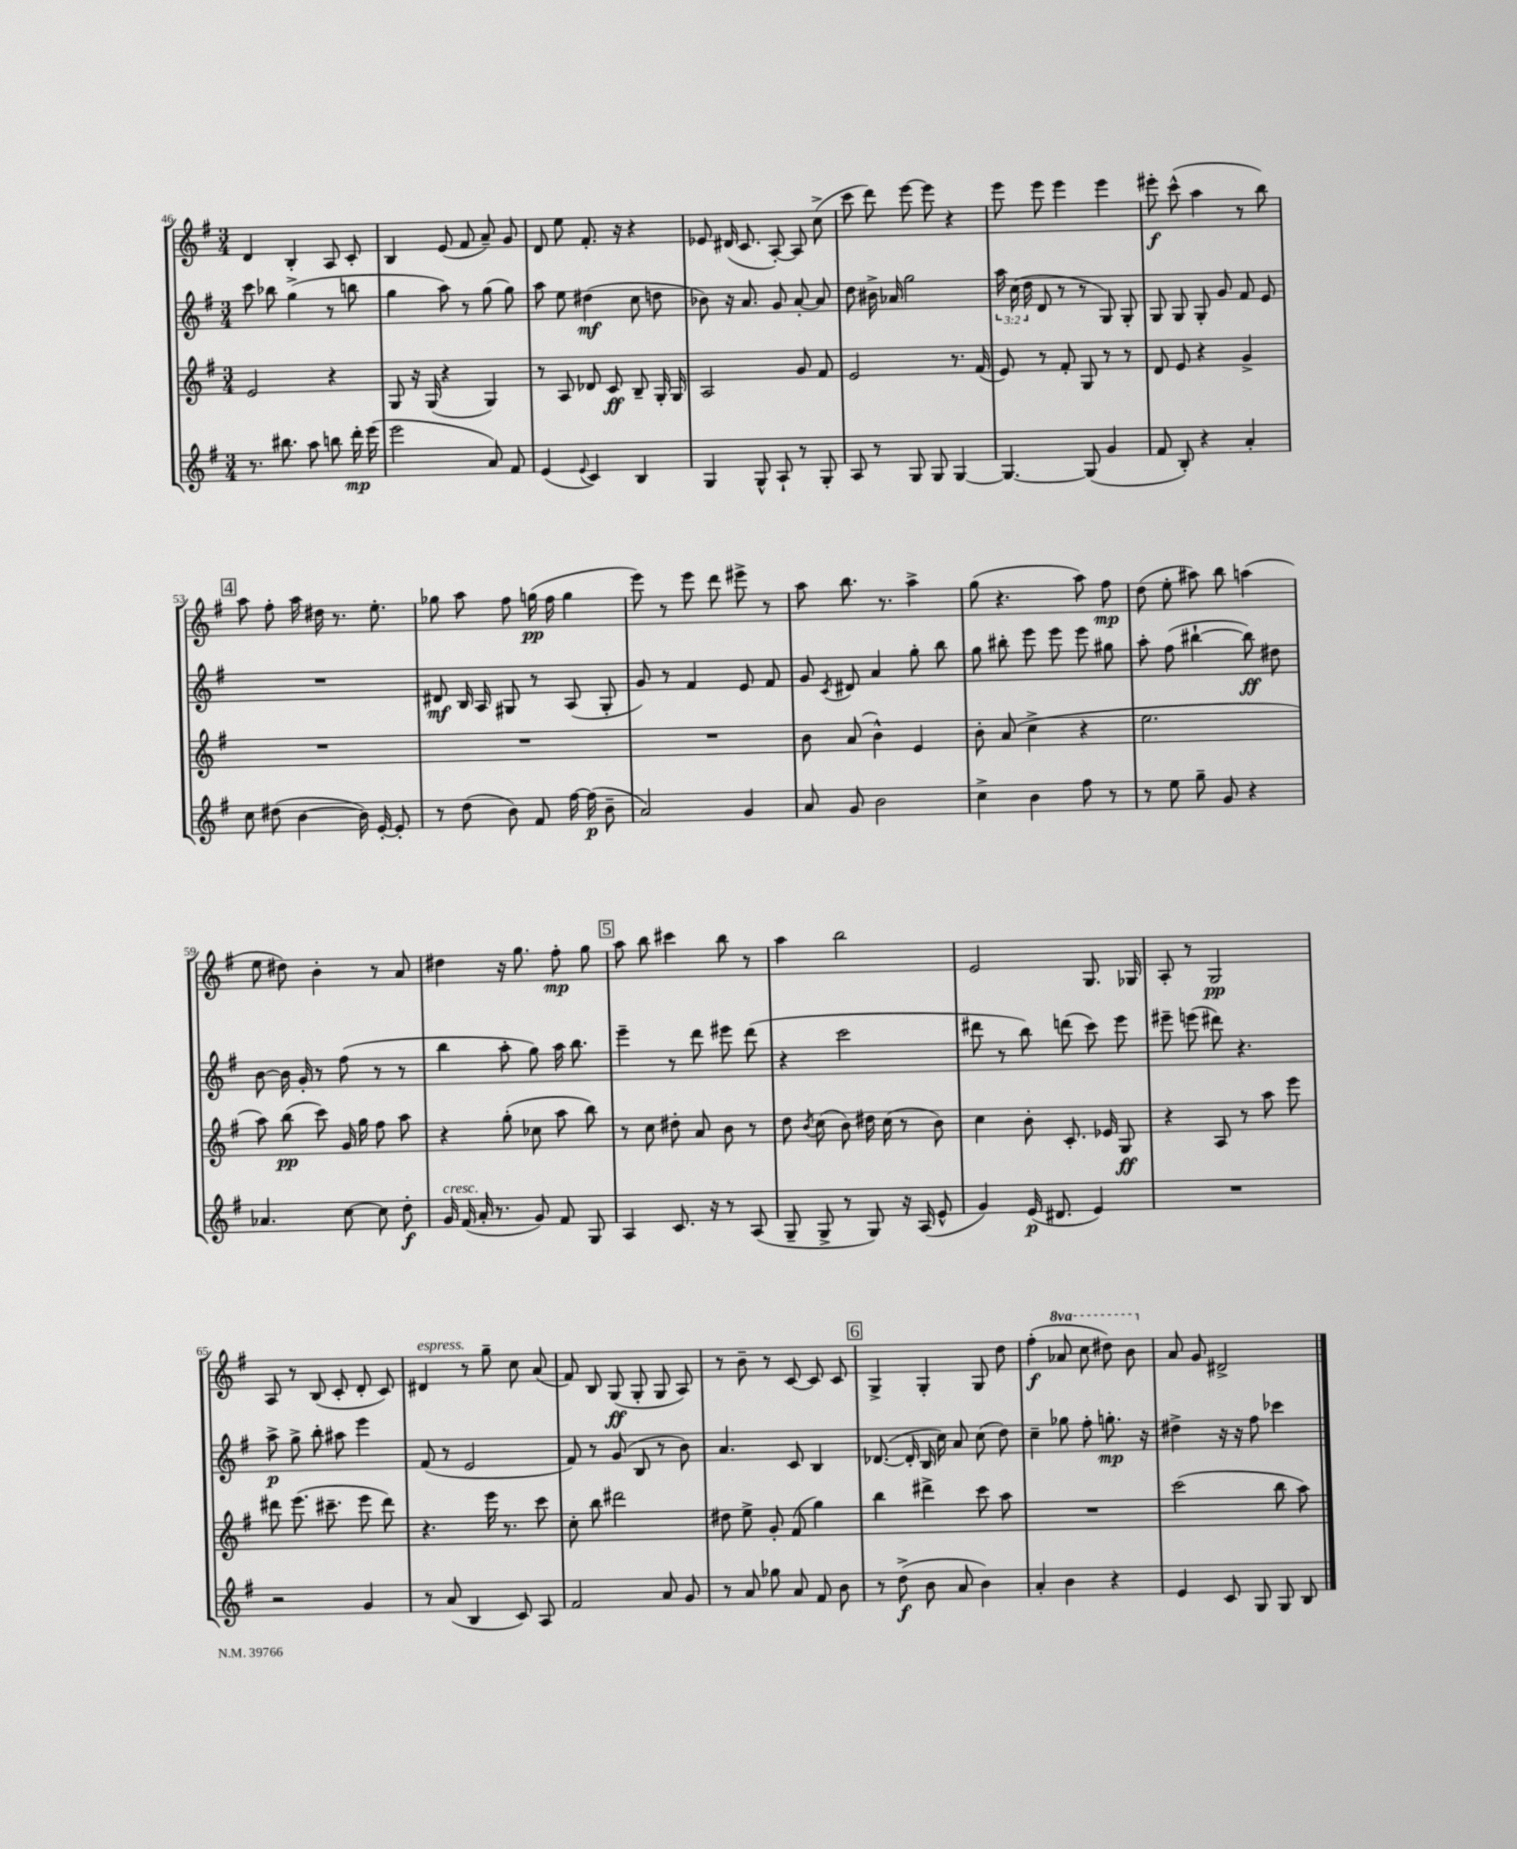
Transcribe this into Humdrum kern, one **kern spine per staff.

**kern	**dynam	**kern	**dynam	**kern	**dynam	**kern	**dynam
*part4	*part4	*part3	*part3	*part2	*part2	*part1	*part1
*staff4	*staff4	*staff3	*staff3	*staff2	*staff2	*staff1	*staff1
*clefG2	*	*clefG2	*	*clefG2	*	*clefG2	*
*k[f#]	*	*k[f#]	*	*k[f#]	*	*k[f#]	*
*M3/4	*	*M3/4	*	*M3/4	*	*M3/4	*
=46	=46	=46	=46	=46	=46	=46	=46
8.r	.	2e/	.	8ccc\	.	4d/	.
.	.	.	.	8bb-X\	.	.	.
8.bb#X\	.	.	.	.	.	.	.
.	.	.	.	(4gg^\	.	4B'/	.
8aa\	.	.	.	.	.	.	.
8bbn\	.	4r	.	8r	.	8A/	.
16ddd'\	mp	.	.	8bbn\	.	8c'/	.
(16eee\	.	.	.	.	.	.	.
=47	=47	=47	=47	=47	=47	=47	=47
2eee\	.	8G/	.	4gg\	.	4B/	.
.	.	16r	.	.	.	.	.
.	.	(16G/	.	.	.	.	.
.	.	4r	.	8aa\)	.	(8e/	.
.	.	.	.	8r	.	8f#/	.
8a/)	.	4G/)	.	(8gg\	.	8a~/)	.
8f#/	.	.	.	8gg\)	.	8g/	.
=48	=48	=48	=48	=48	=48	=48	=48
(4e/	.	8r	.	8aa\	.	8d/	.
.	.	8A/	.	8ee\	.	8ee\	.
8qqe/	.	.	.	.	.	.	.
4c/)	.	8d-X/	.	(4dd#X\	mf	8.f#'/	.
.	.	8c/	ff	.	.	.	.
.	.	.	.	.	.	16r	.
4B/	.	8B~/	.	8cc\	.	4r	.
.	.	16G'/	.	8ddn\	.	.	.
.	.	16G/	.	.	.	.	.
=49	=49	=49	=49	=49	=49	=49	=49
4G/	.	2A/	.	8b-X\)	.	8e-X/	.
.	.	.	.	16r	.	(16d#X/	.
.	.	.	.	8.a/	.	8.c/	.
8G^^/	.	.	.	.	.	.	.
8A`/	.	.	.	8g/	.	[8A'/)	.
8r	.	8g/	.	[8a'/	.	8A/]	.
8G'/	.	8f#/	.	8a/]	.	(8cc^\	.
=50	=50	=50	=50	=50	=50	=50	=50
8A/	.	2e/	.	8dd\	.	8ccc\	.
8r	.	.	.	16b#X^\	.	8ddd\)	.
.	.	.	.	16a-X/	.	.	.
8G/	.	.	.	2gg\	.	[8eee\	.
8G/	.	.	.	.	.	8eee\]	.
[4G/	.	8.r	.	.	.	4r	.
.	.	(16f#/	.	.	.	.	.
=51	=51	=51	=51	=51	=51	=51	=51
4.G/_	.	8e/)	.	24aa\	.	8eee\	.
.	.	.	.	(24cc\	.	.	.
.	.	.	.	24dd\	.	.	.
.	.	8r	.	8d/	.	8eee\	.
.	.	8f#'/	.	8r	.	4eee\	.
(8G/]	.	8G/	.	8r	.	.	.
4g/	.	8r	.	8G/)	.	4eee\	.
.	.	8r	.	8G'/	.	.	.
=52	=52	=52	=52	=52	=52	=52	=52
8f#/	.	8d/	.	8G/	.	8eee#X'\	f
8B'/)	.	8e/	.	8G/	.	(8ccc^^\	.
4r	.	4r	.	8G'/	.	4aa\	.
.	.	.	.	8g/	.	.	.
4a'/	.	4g^/	.	8f#/	.	8r	.
.	.	.	.	8e/	.	8bb\)	.
!!LO:LB:g=z
!!LO:REH:place=s1:t=4
=53	=53	=53	=53	=53	=53	=53	=53
8cc\	.	2.r	.	2.r	.	8aa\	.
(8dd#X\	.	.	.	.	.	8ff#'\	.
[4b\	.	.	.	.	.	16aa\	.
.	.	.	.	.	.	16dd#X\	.
.	.	.	.	.	.	8.r	.
16b\])	.	.	.	.	.	.	.
[16e'/	.	.	.	.	.	8.ee'\	.
8e'/]	.	.	.	.	.	.	.
=54	=54	=54	=54	=54	=54	=54	=54
8r	.	2.r	.	8d#X/	mf	8gg-X\	.
(8dd\	.	.	.	16B/	.	8aa\	.
.	.	.	.	16A/	.	.	.
8b\)	.	.	.	8G#X/	.	8ff#\	.
8f#/	.	.	.	8r	.	(16ggn\	pp
.	.	.	.	.	.	16ff#\	.
[16ff#\	.	.	.	(8A/	.	4gg\	.
(16ff#\]	p	.	.	.	.	.	.
8b~\	.	.	.	8G#'/	.	.	.
=55	=55	=55	=55	=55	=55	=55	=55
2a/)	.	2.r	.	8g/)	.	8eee\)	.
.	.	.	.	8r	.	8r	.
.	.	.	.	4f#/	.	8eee\	.
.	.	.	.	.	.	8ddd\	.
4g/	.	.	.	8e/	.	8eee#X^\	.
.	.	.	.	8f#/	.	8r	.
=56	=56	=56	=56	=56	=56	=56	=56
8a/	.	8b\	.	8g/	.	8aa\	.
.	.	.	.	8qc/	.	.	.
8g/	.	(8a/	.	8d#X/	.	8.bb\	.
2b\	.	4b^^\)	.	4a/	.	.	.
.	.	.	.	.	.	8.r	.
.	.	4e/	.	8gg'\	.	4aa^\	.
.	.	.	.	8bb\	.	.	.
=57	=57	=57	=57	=57	=57	=57	=57
4cc^\	.	8b'\	.	8gg\	.	(8gg\	.
.	.	(8a/	.	8bb#X'\	.	4.r	.
4b\	.	4cc^\	.	8eee\	.	.	.
.	.	.	.	8eee\	.	.	.
8ff#\	.	4r	.	8eee\	.	8aa\)	.
8r	.	.	.	8gg#X\	.	8ff#\	mp
=58	=58	=58	=58	=58	=58	=58	=58
8r	.	2.ee\	.	8aa'\	.	(8dd\	.
8ee\	.	.	.	(8ff#\	.	8ee'\	.
8gg~\	.	.	.	[4bb#X`\	.	8aa#X\)	.
8g/	.	.	.	.	.	8bb\	.
4r	.	.	.	8bb#\])	ff	(4aan\	.
.	.	.	.	8dd#X\	.	.	.
!!LO:LB:g=z
=59	=59	=59	=59	=59	=59	=59	=59
4.a-X/	.	8aa\)	.	[8b\	.	8ee\	.
.	.	(8bb\	pp	16b\]	.	8dd#X\)	.
.	.	.	.	16g'/	.	.	.
.	.	8ccc\)	.	8r	.	4b'\	.
[8cc\	.	16g/	.	(8ff#\	.	.	.
.	.	16gg\	.	.	.	.	.
8cc\]	.	8ff#\	.	8r	.	8r	.
8dd'\	f	8aa\	.	8r	.	8a/	.
=60	=60	=60	=60	=60	=60	=60	=60
!LO:TX:a:i:t=cresc.	!	!	!	!	!	!	!
16g/	.	4r	.	4bb\	.	4dd#X\	.
(16f#/	.	.	.	.	.	.	.
16a'/	.	.	.	.	.	.	.
8.r	.	.	.	.	.	.	.
.	.	(8gg'\	.	8aa'\	.	16r	.
.	.	.	.	.	.	8.gg\	.
8g/)	.	8cc-X\	.	8gg\)	.	.	.
8f#/	.	8aa\	.	16aa\	.	8ff#'\	mp
.	.	.	.	8.bb\	.	.	.
8G/	.	8bb\)	.	.	.	8gg\	.
!!LO:REH:place=s1:t=5
=61	=61	=61	=61	=61	=61	=61	=61
4A/	.	8r	.	4eee~\	.	8aa\	.
.	.	8cc\	.	.	.	8bb\	.
8.c/	.	8dd#X'\	.	8r	.	4ccc#X\	.
.	.	8a/	.	8ddd\	.	.	.
16r	.	.	.	.	.	.	.
8r	.	8b\	.	8eee#X\	.	8bb\	.
(8A/	.	8r	.	(8ddd\	.	8r	.
=62	=62	=62	=62	=62	=62	=62	=62
8G~/	.	8dd\	.	4r	.	4aa\	.
.	.	8qb/	.	.	.	.	.
8G^/	.	(8cc\	.	.	.	.	.
8r	.	8b\)	.	2ccc\	.	2bb\	.
8G/)	.	16dd#X\	.	.	.	.	.
.	.	(16cc\	.	.	.	.	.
16r	.	8r	.	.	.	.	.
(16A/	.	.	.	.	.	.	.
8e^^/	.	8b\)	.	.	.	.	.
=63	=63	=63	=63	=63	=63	=63	=63
4g/)	.	4cc\	.	8ddd#X\	.	2e/	.
.	.	.	.	8r	.	.	.
(16e/	p	8b'\	.	8bb\)	.	.	.
8.d#X/	.	.	.	.	.	.	.
.	.	8.c'/	.	(8dddn\	.	.	.
4e/)	.	.	.	8ccc\)	.	8.G/	.
.	.	16e-X/	.	.	.	.	.
.	.	8G/	ff	8eee\	.	.	.
.	.	.	.	.	.	16G-X/	.
=64	=64	=64	=64	=64	=64	=64	=64
2.r	.	4r	.	8eee#X~\	.	8A'/	.
.	.	.	.	(8eeen\	.	8r	.
.	.	8A/	.	8ddd#X\)	.	2G/	pp
.	.	8r	.	4.r	.	.	.
.	.	8aa\	.	.	.	.	.
.	.	8eee\	.	.	.	.	.
!!LO:LB:g=z
=65	=65	=65	=65	=65	=65	=65	=65
2r	.	8ddd#X\	.	8aa^\	p	8A/	.
.	.	(8.eee\	.	8gg^\	.	8r	.
.	.	.	.	8bb'\	.	(8B/	.
.	.	8.ccc#X~\	.	.	.	.	.
.	.	.	.	8aa#X\	.	8c'/	.
4g/	.	8eee\	.	4eee\	.	8d'/	.
.	.	8ddd#\)	.	.	.	8c/)	.
=66	=66	=66	=66	=66	=66	=66	=66
!	!	!	!	!	!	!LO:TX:a:i:t=espress.	!
8r	.	4.r	.	(8f#/	.	4d#X/	.
(8a/	.	.	.	8r	.	.	.
4B/	.	.	.	2e/	.	8r	.
.	.	16eee\	.	.	.	8gg~\	.
.	.	8.r	.	.	.	.	.
8c/)	.	.	.	.	.	8cc\	.
8A/	.	8ccc\	.	.	.	(8a/	.
=67	=67	=67	=67	=67	=67	=67	=67
2f#/	.	8cc'\	.	8f#/)	.	8f#/)	.
.	.	8bb\	.	8r	.	8B/	.
.	.	2ddd#X\	.	(8g/	.	(8G/	ff
.	.	.	.	8B/	.	8G'/	.
8a/	.	.	.	8r	.	8G/	.
8g/	.	.	.	8b\)	.	8A/)	.
=68	=68	=68	=68	=68	=68	=68	=68
8r	.	8dd#X\	.	4.a/	.	8r	.
8a/	.	8ee^\	.	.	.	8b~\	.
8gg-X\	.	8g'/	.	.	.	8r	.
8a/	.	(8f#/	.	8c/	.	[8c/	.
8f#/	.	4gg\)	.	4B/	.	8c/]	.
8b\	.	.	.	.	.	8c/	.
!!LO:REH:place=s1:t=6
=69	=69	=69	=69	=69	=69	=69	=69
8r	.	4bb\	.	([8.d-X/	.	4G^/	.
(8dd^\	f	.	.	.	.	.	.
.	.	.	.	16d-'/]	.	.	.
8b\	.	4ddd#X^\	.	16B/	.	4G'/	.
.	.	.	.	16cc\)	.	.	.
8a/	.	.	.	8a/	.	.	.
4b\)	.	8ccc\	.	(8cc\	.	8G/	.
.	.	8aa\	.	8dd\)	.	8dd\	.
=70	=70	=70	=70	=70	=70	=70	=70
4a'/	.	2.r	.	4cc~\	.	(4ff#'\	f
*	*	*	*	*	*	*8va	*
4b\	.	.	.	8gg-X\	.	8aa-X/	.
.	.	.	.	8ff#'\	.	8ccc\	.
4r	.	.	.	8.ggn'\	mp	8ddd#X\)	.
.	.	.	.	.	.	8bb\	.
.	.	.	.	16r	.	.	.
=71	=71	=71	=71	=71	=71	=71	=71
*	*	*	*	*	*	*X8va	*
4e/	.	(2ccc\	.	4dd#X^\	.	8a/	.
.	.	.	.	.	.	8g/	.
8c/	.	.	.	16r	.	2d#X^/	.
.	.	.	.	16r	.	.	.
8G/	.	.	.	8ff#\	.	.	.
8G/	.	8bb\	.	4ccc-X\	.	.	.
8B/	.	8aa\)	.	.	.	.	.
==	==	==	==	==	==	==	==
*-	*-	*-	*-	*-	*-	*-	*-
